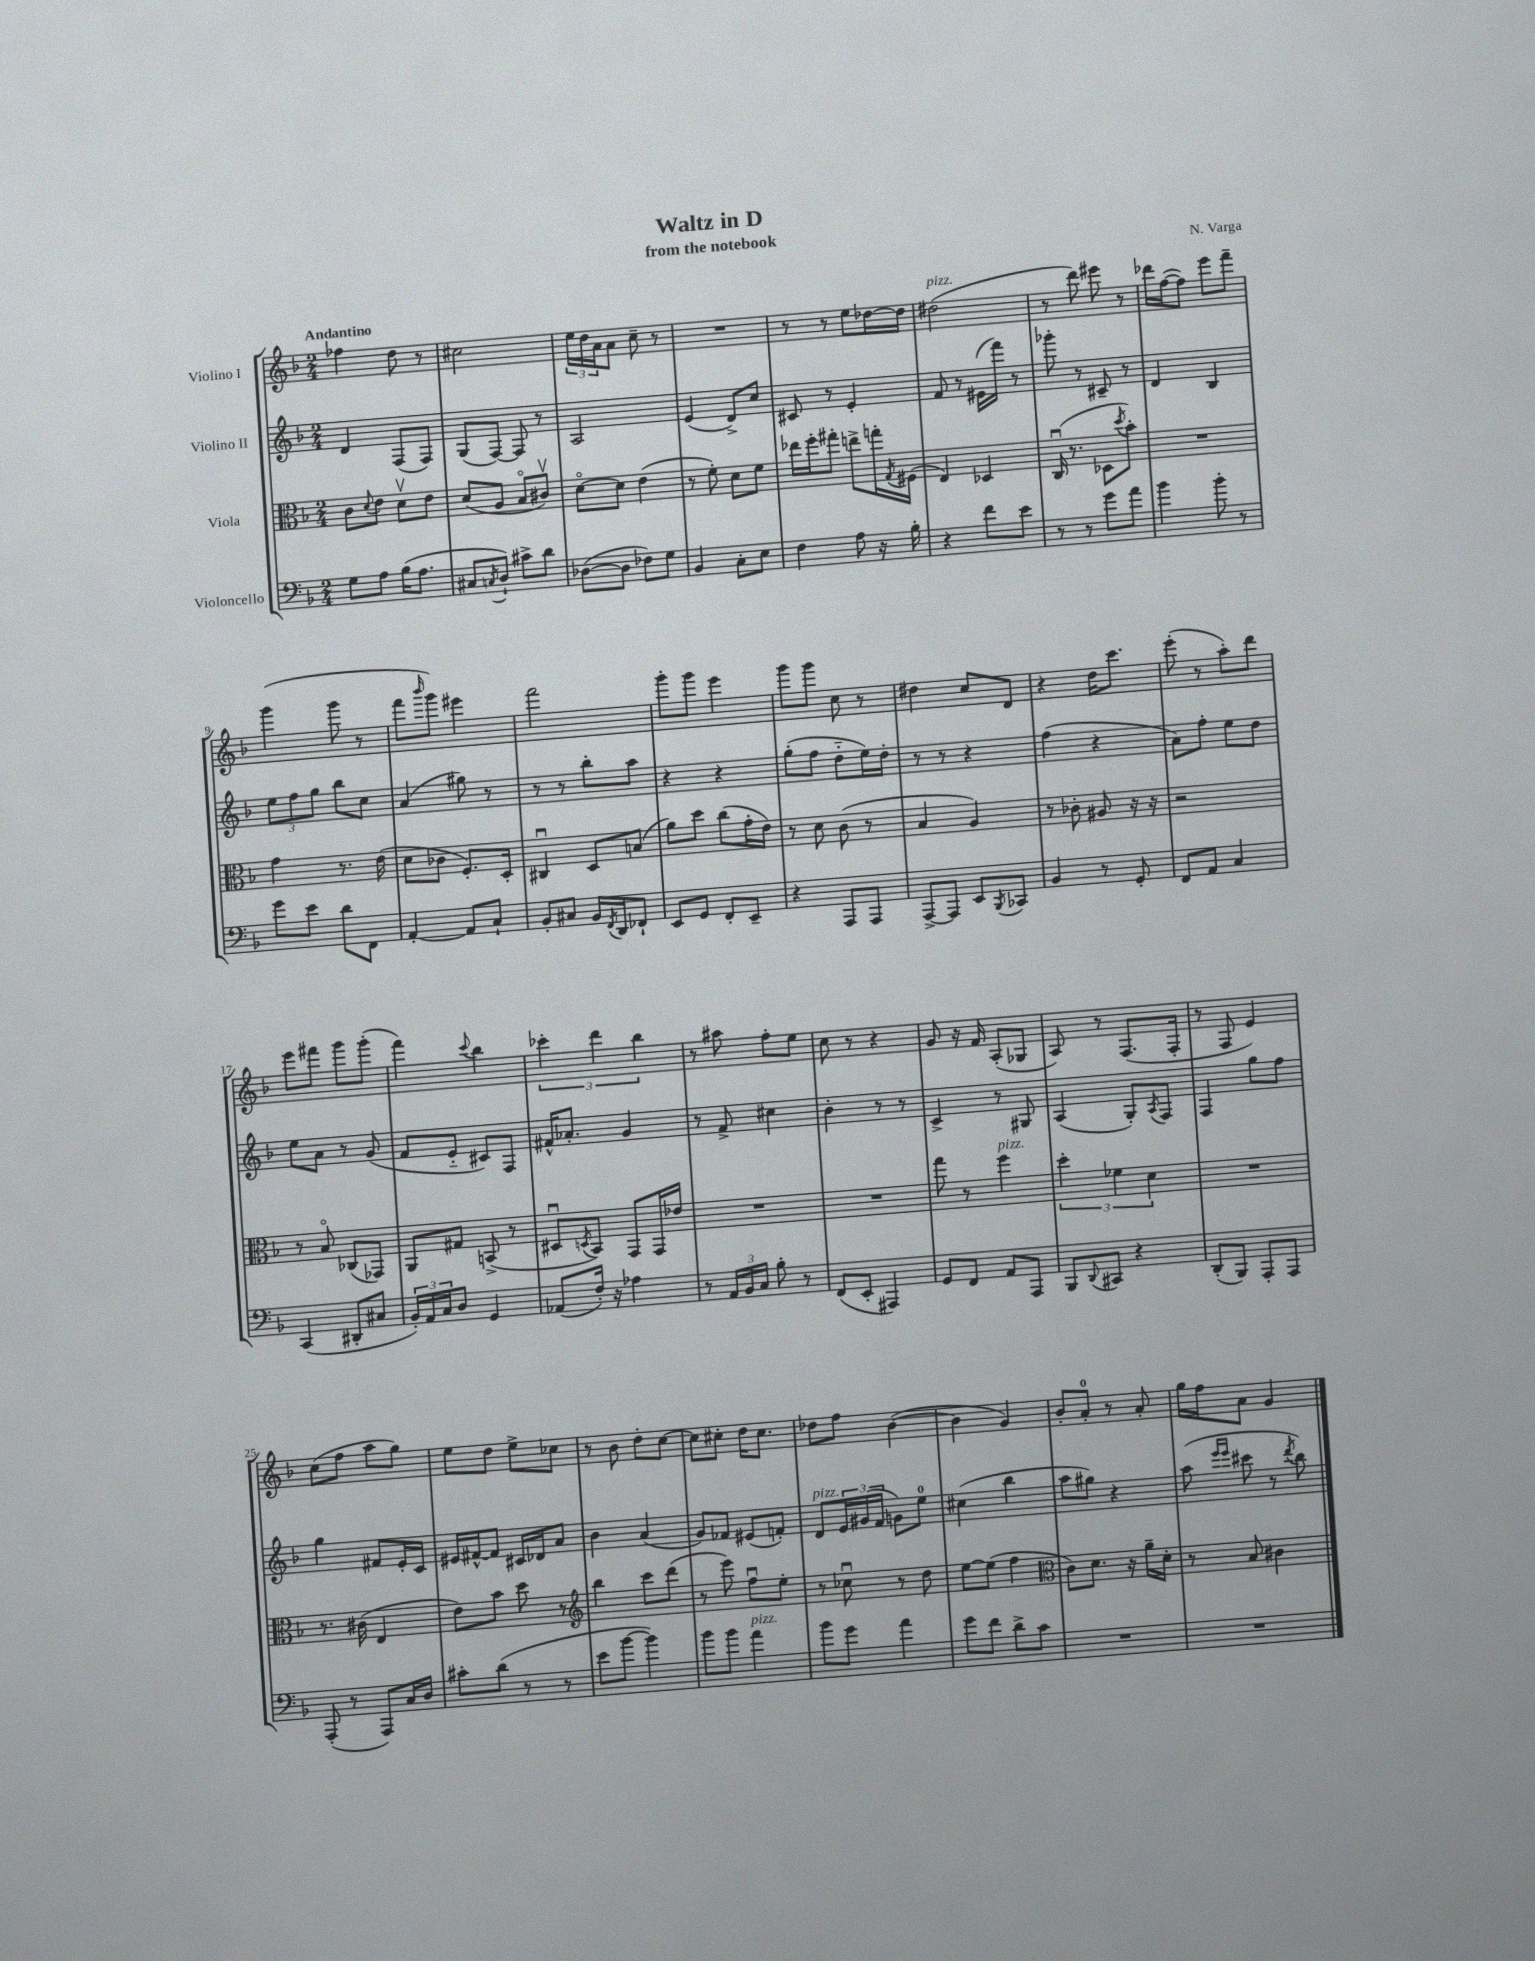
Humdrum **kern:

**kern	**kern	**kern	**kern
*staff4	*staff3	*staff2	*staff1
*clefF4	*clefC3	*clefG2	*clefG2
*k[b-]	*k[b-]	*k[b-]	*k[b-]
*M2/4	*M2/4	*M2/4	*M2/4
8G\L	8c\L	4d/	4ff-\
.	8qqd/	.	.
8A\J	8e\J	.	.
(16B-\LK	8dv\L	(8F/L	8dd\
8.A\J	.	.	.
.	8e\J	8F/J)	8r
=	=	=	=
8C#/L	(8d/L	(8G/L	2cc#\
8qC/	.	.	.
8D`/J)	8A/J	[8F/J)	.
8c#^\L	8B-o/L	8F/]	.
8d\J	8c#v/J)	8r	.
=	=	=	=
([8D-\L	[8do\L	2A/	24ee\LL
.	.	.	24dd\
.	.	.	24a\J
8D-\]J	8d\]J	.	8a\J
8F-\L)	(4e\	.	8cc~\
8G\J	.	.	8r
=	=	=	=
4BB-/	8r	(4e/	2r
.	8f'\)	.	.
8C'\L	8d\L	8d^/L)	.
8E\J	8f\J	8cc/J	.
=	=	=	=
4F\	16ee-\LL	8c#/	8r
.	16ff'\J	.	.
.	8gg#'\J	8r	8r
8A\	8ee^\L	4e'/	8ee\L
16r	16gg'\L	.	[16dd-\L
.	8qG/	.	.
16B-'\	(16F#\JJ	.	16dd-\]JJ
=	=	=	=
4r	4E/)	8f/	(2dd#\
.	.	8r	.
8f\L	4D-/	(16e#\LL	.
.	.	16fff\JJ)	.
8e\J	.	8r	.
=	=	=	=
8r	(16Cu/	8ggg-'\	8r
.	8.r	.	.
8r	.	8r	8ddd\)
8g\L	8D-\L	8c#~/	8eee#\
.	8qdd/	.	.
8a\J	8b-'\J)	8r	8r
=	=	=	=
4b-\	2r	4d/	16ddd-\LL
.	.	.	([16ff\J
.	.	.	8ff\]J)
8b-'\	.	4B-/	8eee\L
8r	.	.	8fff~\J
=	=	=	=
8g\L	4g\	12ee\L	(4ggg\
.	.	12ff\	.
8e\J	.	.	.
.	.	12gg\J	.
8d\L	8.r	8bb-\L	8ggg\
8FF\J	.	8cc\J	8r
.	(16e\	.	.
=	=	=	=
[4AA'/	8d\L	(4a/	8fff\L
.	.	.	16qqbbb-/
.	8c-\J	.	8ggg\J)
8AA/]L	8.F'/L)	8gg#\)	4eee#\
8C`/J	.	8r	.
.	16D'/Jk	.	.
=	=	=	=
8BB-'/L	4C#u/	8r	2fff\
8C#/J	.	8r	.
16BB-/LL	8D/L	8bb-'\L	.
8qFF/	.	.	.
16DD/J	.	.	.
8FF-`/J	(8B/J	8aa\J	.
=	=	=	=
8EE/L	8a\L)	4r	8ggg'\L
8GG/J	8dd\J	.	8ggg\J
8FF'/L	(8cc\L	4r	4eee\
8EE~/J	16g'\L	.	.
.	16e\JJ)	.	.
=	=	=	=
4r	8r	(8gg'\L	8ggg\L
.	8d\	8ff\J	8ggg\J
8AAA/L	(8c\	8dd'~\L	8cc\
8AAA/J	8r	16ee\L)	8r
.	.	16dd'\JJ	.
=	=	=	=
[8AAA^/L	4B-/	8r	4dd#\
8AAA/]J	.	8r	.
8EE/L	4A/)	4r	8cc/L
8qBBB-/	.	.	.
8CC-/J	.	.	8d/J
=	=	=	=
4BB-/	8r	(4ff\	4r
.	8c-'\	.	.
8r	8A#/	4r	16dd\LK
.	.	.	8.ccc\J
8GG'/	16r	.	.
.	16r	.	.
=	=	=	=
8FF/L	2r	8a\L)	(8eee'\
8AA/J	.	8ff'\J	8r
4C/	.	8ee\L	8aa'\L)
.	.	8dd\J	8ddd\J
=	=	=	=
(4CC/	8r	8ee\L	8eee\L
.	8B-o/	8a\J	8fff#\J
8DD#'/L	(8C-/L	8r	8ggg\L
8C#/J	8GG-/J)	(8g/	(8ggg'\J
=	=	=	=
24BB-'/LL)	8AA/L	8f/L	4fff\)
24AA/	.	.	.
24C/J	.	.	.
8D/J	8G#/J	8e'~/J	.
.	.	.	8qqccc/
4GG/	(8BB^/	8c#/L)	4bb-\
.	8r	8F/J	.
=	=	=	=
(8AA-/L	8D#u/L	16f#^^/LK	6ccc-'\
.	.	8.a-'/J	.
.	8qD/	.	.
16F'/Jk)	8BB-/J)	.	.
.	.	.	6ddd\
16r	.	.	.
4A-\	8GG/L	4g/	.
.	.	.	6bb-\
.	16GG/L	.	.
.	16e-/JJ	.	.
=	=	=	=
8r	2r	8r	8r
24AA/LL	.	8f^/	8aa#\
24BB-/	.	.	.
24C/JJ	.	.	.
8B-'\	.	4cc#\	8ff'\L
8r	.	.	8ee\J
=	=	=	=
(8FF/L	2r	4b-'\	8cc\
8EE'/J	.	.	8r
4AAA#/)	.	8r	4r
.	.	8r	.
=	=	=	=
8GG/L	8gg\	4c^/	8g/
8FF/J	8r	.	16r
.	.	.	16f/
8AA/L	4ff\	8r	(8A'/L
8AAA/J	.	8G#/	8G-/J
=	=	=	=
8BBB-/L	6dd'\	(4A/	8A/)
8qqDD/	.	.	.
8CC#/J	.	.	8r
.	6f-\	.	.
4r	.	8G'/L)	(8.F/L
.	6d\	.	.
.	.	8qA/	.
.	.	8F/J	.
.	.	.	16F'/Jk
=	=	=	=
(8DD'/L	2r	4F/	8r
8BBB-/J)	.	.	8F/
8AAA'/L	.	8gg\L	4e/)
8AAA/J	.	8ff\J	.
=	=	=	=
(8AAA'/	8.r	4gg\	(8cc\L
8r	.	.	8ff\J
.	(16c#\	.	.
8AAA/L)	4E/	8f#/L	8aa\L
16C/L	.	16e'/L	8gg\J)
16D/JJ	.	16c/JJ	.
=	=	=	=
8c#'\L	8e\L)	16e#/LL	8ee\L
.	.	[16f#^^/J	.
(8d\J	8b-\J	8f#/]J	8dd\J
8r	8dd\	16c#/LL	8ee^\L
.	.	16d-/J	.
8r	8r	8a/J	8cc-\J
=	=	=	=
*	*clefG2	*	*
8e\L	4bb-\	4b-\	8r
[8b-\J	.	.	8b-\
4b-\])	8ccc\L	(4a/	8dd'\L
.	(8ddd\J	.	[8cc\J
=	=	=	=
8b-\L	8r	8g/L)	8cc\]L
8b-\J	8eee\)	8f-/J	8cc#'\J
4a\	8ffu\L	(8e#/L	16dd\LK
.	.	.	8.cc#\J
.	8ee'\J	8f'/J)	.
=	=	=	=
8b-\L	8r	8d/L	8dd-\L
8g\J	8cc-u\	24e/L	8ff\J
.	.	(24g#/	.
.	.	24f/JJ	.
4a\	8r	8g\L)	([4b-\
.	8dd\	8ee\J	.
=	=	=	=
8g\L	[8ee\L	(4cc#\	4b-\]
8f\J	(8ee\]J	.	.
8d^\L	4ff\	4bb-\	4g/)
8c\J	.	.	.
=	=	=	=
*	*clefC3	*	*
2r	8c\L)	8aa\L	8b-'/L
.	8.d\J	8gg#\J)	8a'/J
.	.	4r	8r
.	16r	.	.
.	16a~\LL	.	8a'/
.	16d'\JJ	.	.
=	=	=	=
2r	8r	(8aa\	16gg\LL
.	.	.	16ff\J
.	.	16qqeee/LL	.
.	.	16qqeee/JJ	.
.	8B-/	8ccc#\	8a\J
.	4c#\	8r	4g/
.	.	8qddd/	.
.	.	8bb-\)	.
==	==	==	==
*-	*-	*-	*-
